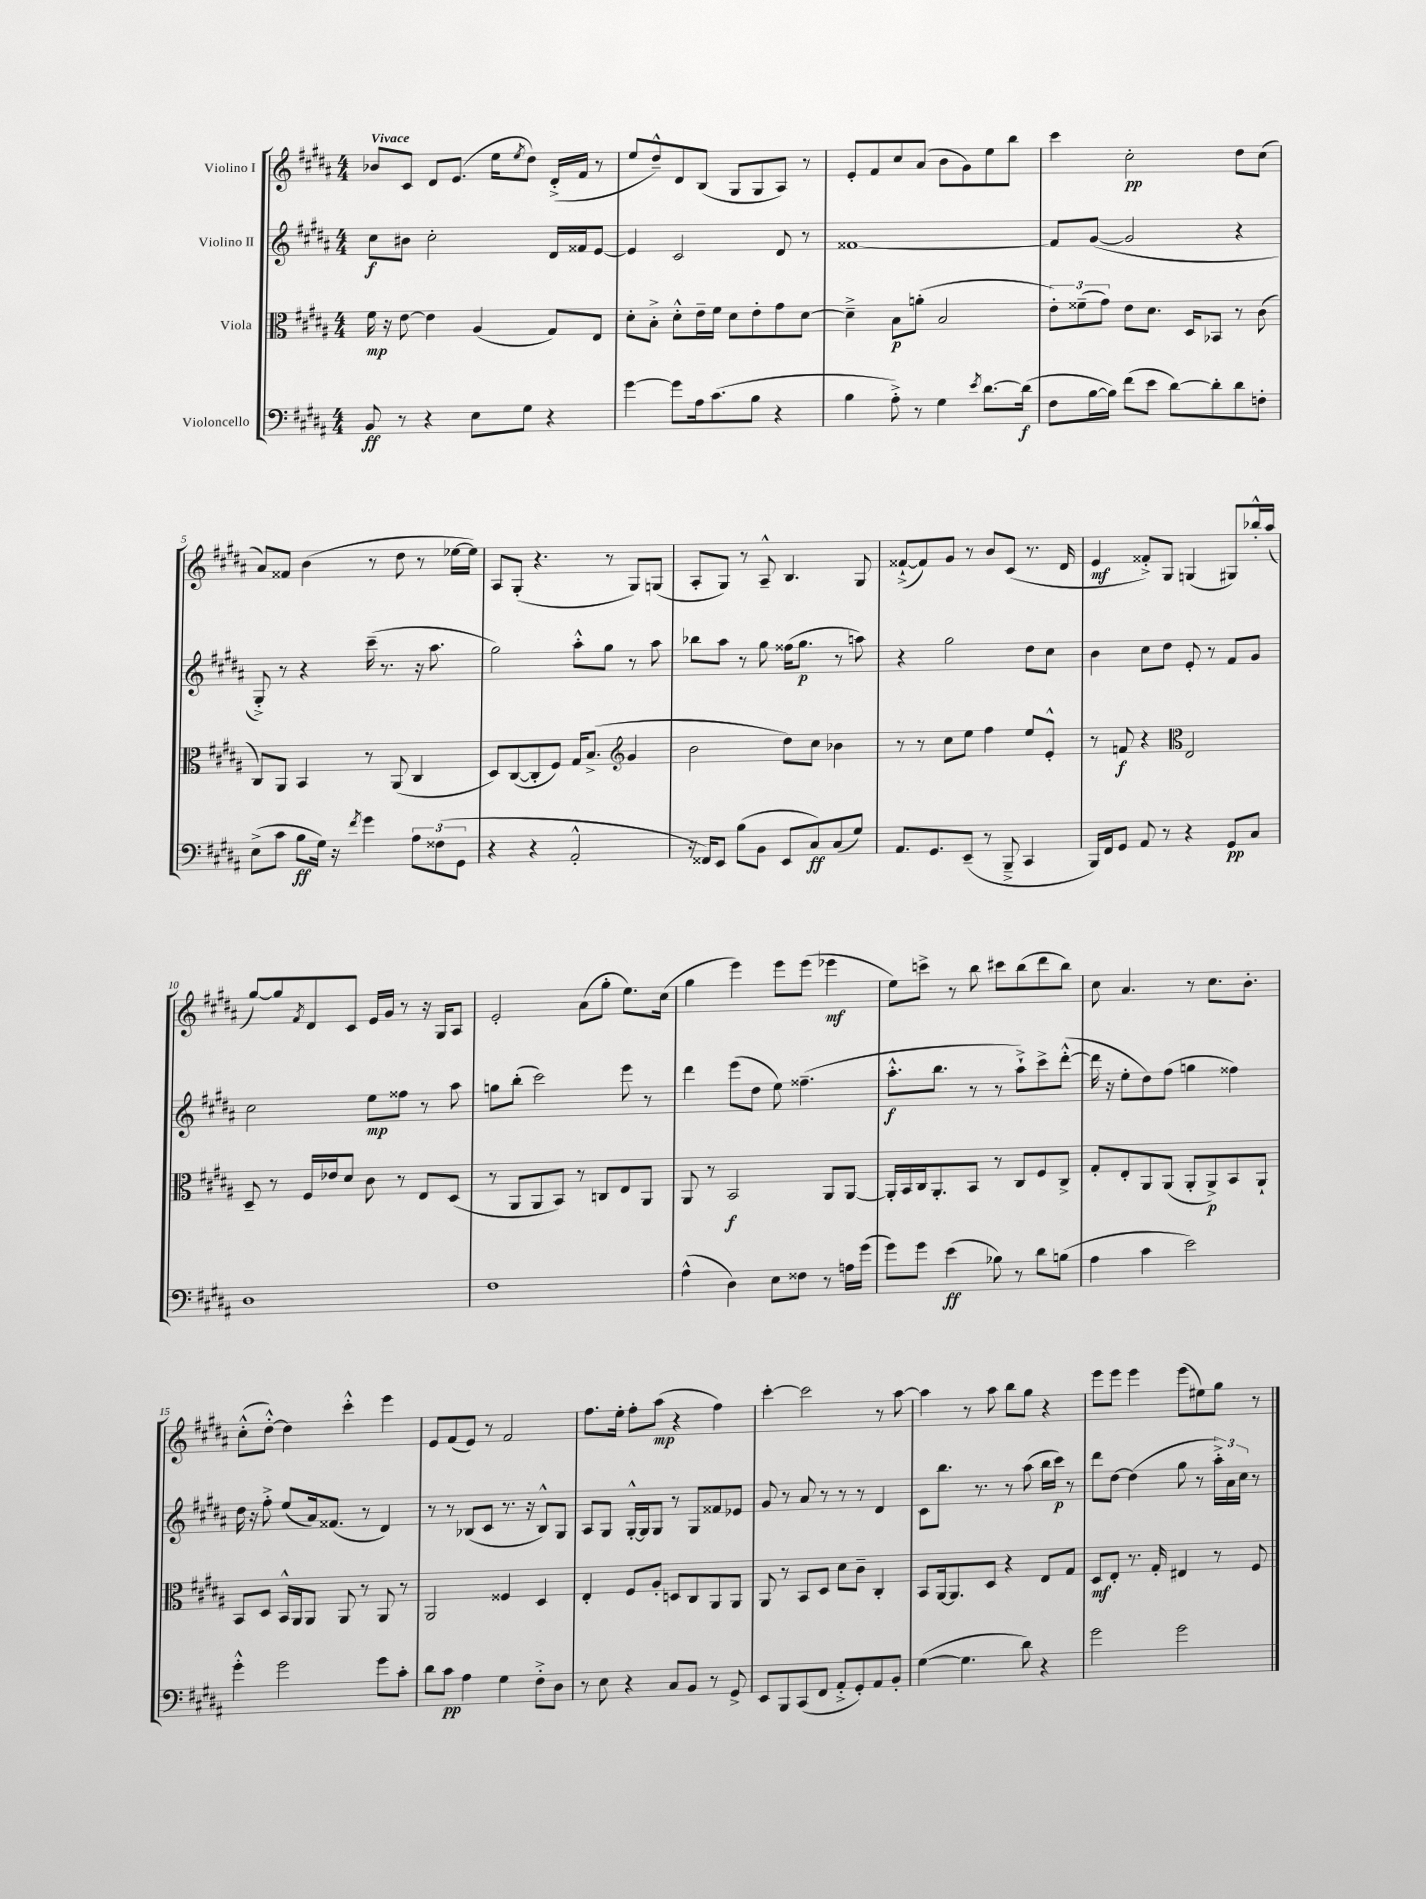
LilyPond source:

<<
\new StaffGroup <<
\new Staff = "s0" \with { instrumentName = "Violino I" } {
    \clef treble \key b \major \numericTimeSignature \time 4/4 \tempo "Vivace"
    bes'8 cis'8 dis'8 e'8.( e''16 \acciaccatura { e''8 } dis''8) dis'16-.->( fis'16 r8 |
    e''8 dis''8---^) dis'8 b8( gis8 gis8 ais8) r8 |
    e'8-. fis'8 cis''8 ais'8( b'8 gis'8) e''8 b''8 |
    cis'''4 cis''2-.\pp dis''8 cis''8( |
    ais'8) fisis'8 b'4( r8 dis''8 r8 ees''16~ ees''16) |
    ais8 gis8-.( r4. r8 gis8) g8( |
    ais8-. gis8) r8 ais8---^ b4. gis8 |
    fisis'8~-!->( fisis'8) gis'8 r8 b'8 cis'8( r8. dis'16 |
    e'4\mf fisis'8-.->) gis8 g4( gis8) bes''16-.-^ ais''16( |
    gis''8~) gis''8 \acciaccatura { fis'8 } dis'8 cis'8 e'16 gis'16 r8 r16 gis16 ais8 |
    e'2-. ais'8( gis''8-. e''8.) cis''16( |
    gis''4 e'''4) e'''8 e'''8( ees'''4\mf |
    e''8) c'''8-> r8 b''8 cis'''8 b''8( dis'''8 b''8) |
    cis''8 ais'4. r8 cis''8. b'8.-. |
    cis''8-.-^( dis''8~-.-^) dis''4 cis'''4-.-^ e'''4 |
    e'8 fis'8( e'8) r8 fis'2 |
    fis''8. e''16-. fis''8-. ais''8\mp( r4 fis''4) |
    cis'''4~-. cis'''2 r8 ais''8~ |
    ais''4 r8 ais''8 b''8 gis''8 r4 |
    e'''8 e'''8 e'''4 e'''8( eis''8) gis''8 r8 \bar "|." |
}
\new Staff = "s1" \with { instrumentName = "Violino II" } {
    \clef treble \key b \major \numericTimeSignature \time 4/4
    cis''8\f bis'8 cis''2-. dis'16 fisis'16 e'8~ |
    e'4 cis'2 dis'8 r8 |
    fisis'1~ |
    fisis'8 gis'8~( gis'2 r4 |
    gis8-.->) r8 r4 cis'''16--( r8. r16 ais''8. |
    gis''2) ais''8-.-^ gis''8 r8 ais''8 |
    bes''8 ais''8 r8 gis''8 fisis''16( gis''8.\p r8 a''8) |
    r4 gis''2 dis''8 cis''8 |
    b'4 cis''8 dis''8 e'8-. r8 fis'8 gis'8 |
    cis''2 e''8\mp fisis''8 r8 ais''8 |
    g''8 b''8-.( cis'''2) e'''8 r8 |
    dis'''4 e'''8( dis''8 e''8) fisis''4.--( |
    ais''8.-.-^\f b''8. r8 r8 ais''8-!->) cis'''8-> dis'''8~-.-^( |
    dis'''16 r16 e''8-. dis''8) fis''8( g''4 fisis''4) |
    dis''16 r16 fis''8-.-> e''8( ais'16) fisis'8.( r8 dis'4) |
    r8 r8 bes8( cis'8 r8. r16 bes8-^) gis8 |
    ais8 gis8 gis16~-.-^ gis16 gis8 r8 gis8 fisis'8 ees'8 |
    gis'8 r8 ais'8 r8 r8 r8 dis'4 |
    cis'8 b''8. r8. r8 ais''8( b''16 cis'''16\p) r8 |
    dis'''8 dis''8~ dis''4( gis''8 r8 \tuplet 3/2 { ais''16-.->) ais'16 cis''16 } r8 \bar "|." |
}
\new Staff = "s2" \with { instrumentName = "Viola" } {
    \clef alto \key b \major \numericTimeSignature \time 4/4
    fis'16\mp r16 e'8~ e'4 ais4( gis8) e8 |
    dis'8-. b8-.-> dis'8-.-^ e'16-- fis'16 dis'8 e'8-. gis'8 dis'8~ |
    dis'4---> b8\p a'8-.( b2 |
    \tuplet 3/2 { e'8-.) fisis'8--( gis'8) } e'8 dis'8. dis16 bes,8 r8 cis'8( |
    cis8) ais,8 b,4 r8 ais,8( cis4 |
    dis8) cis8~( cis8-. fis8) gis16 b8.->( \clef treble gis'4 |
    b'2 dis''8) cis''8 bes'4 |
    r8 r8 cis''8 e''8 fis''4 e''8 e'8-.-^ |
    r8 f'8\f r4 \clef alto e2 |
    dis8-- r8 fis16 ees'16 dis'8 cis'8 r8 e8 dis8( |
    r8 ais,8 ais,8 b,8) r8 c8 e8 ais,8 |
    ais,8 r8 b,2\f ais,8 ais,8~ |
    ais,16-. b,16 cis16 ais,8.-. b,8 r8 cis8 fis8 cis8-> |
    gis8-. e8-. ais,8 ais,8( ais,8-. ais,8->\p) b,8 ais,8-! |
    b,8 dis8 b,16-^ ais,16 ais,8 ais,8 r8 ais,8 r8 |
    ais,2 fisis4 dis4 |
    e4-. fis8 ais8-. d8 cis8 ais,8 ais,8 |
    ais,8 r8 b,8 dis8 dis'8 cis'8-- cis4-. |
    b,8 ais,16~ ais,8. dis8 r4 e8 gis8 |
    dis8\mf e8-. r8. gis16-. eis4 r8 fis8 \bar "|." |
}
\new Staff = "s3" \with { instrumentName = "Violoncello" } {
    \clef bass \key b \major \numericTimeSignature \time 4/4
    b,8\ff r8 r4 e8 gis8 r4 |
    gis'4~ gis'8 ais16 cis'8.( b8 r4 |
    b4 ais8-.->) r8 gis4 \acciaccatura { e'8 } dis'8.~ dis'16\f( |
    fis8 b16~ b16) fis'8( e'8 dis'8~) dis'8-. dis'8 f8-. |
    e8->( cis'8 b8\ff gis16) r16 \acciaccatura { fis'8 } gis'4 \tuplet 3/2 { ais8 fisis8( gis,8 } |
    r4 r4 ais,2-.-^ |
    r16 fisis,16) e,8 b8( b,8 e,8 cis8\ff) cis8( gis8) |
    ais,8. gis,8. e,8--( r8 b,,8---> cis,4 |
    b,,16) fis,16 gis,8 ais,8 r8 r4 gis,8\pp cis8 |
    dis1 |
    fis1 |
    ais4-^( dis4) e8 fisis8 r8 a16 gis'16( |
    gis'8) gis'8 e'4\ff( bes8) r8 dis'8 b8( |
    ais4 cis'4 e'2) |
    gis'4-.-^ gis'2 gis'8 cis'8-. |
    dis'8 cis'8\pp ais4 gis4 fis8-.-> dis8 |
    r8 e8 r4 cis8 b,8 r8 gis,8-> |
    e,8 b,,8 cis,8( fis,8 ais,8-.-> gis,8-.) ais,8 b,8-. |
    gis4~( gis4. dis'8) r4 |
    gis'2 gis'2 \bar "|." |
}
>>
>>
